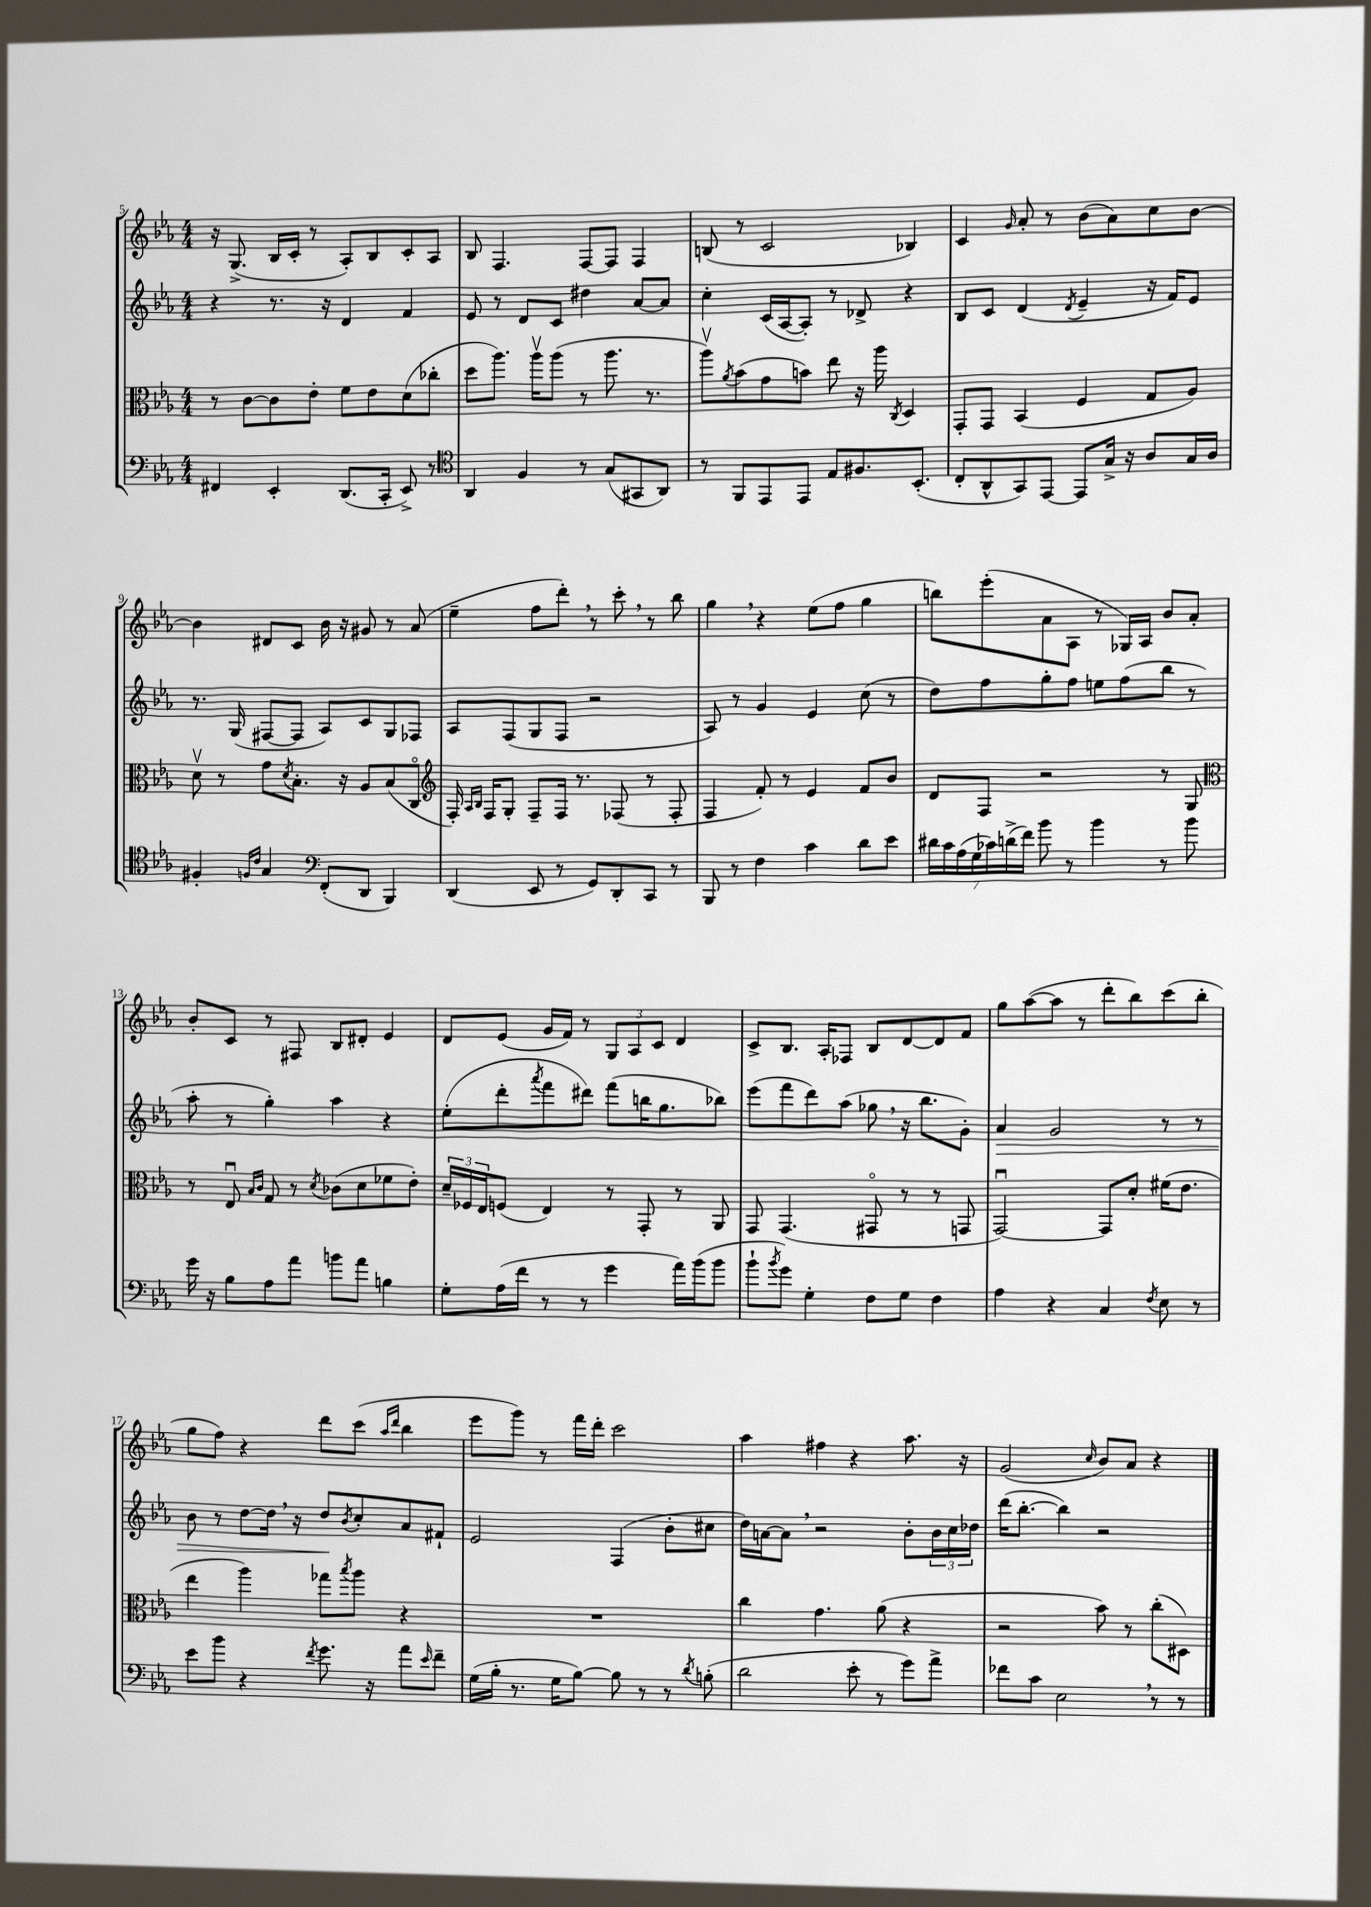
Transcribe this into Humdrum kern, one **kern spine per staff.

**kern	**kern	**kern	**kern
*staff4	*staff3	*staff2	*staff1
*clefF4	*clefC3	*clefG2	*clefG2
*k[b-e-a-]	*k[b-e-a-]	*k[b-e-a-]	*k[b-e-a-]
*M4/4	*M4/4	*M4/4	*M4/4
4FF#	8r	4r	16r
.	.	.	(8.G^
.	[8c	.	.
4EE-'	8c]	8.r	16B-
.	.	.	16c'
.	8e-'	.	8r
.	.	16r	.
(8.DD	8f	4d	8A-')
.	8e-	.	8B-
16CC'	.	.	.
8EE-^)	(8d	4f	8c'
8r	8cc-'	.	8A-
=	=	=	=
*clefC4	*	*	*
4AA-	8dd	8e-	8B-
.	8.aa-)	8r	4.F
4F	.	8d	.
.	16aa-v	.	.
.	(8aa-	8c	.
8r	8r	4dd#	[8F
(8G	8.aa-	.	8F]
8GG#	.	[8a-	4F
.	8.r	.	.
8AA-)	.	8a-]	.
=	=	=	=
8r	8aa-v)	4cc'	(8B
.	8qa-	.	.
8FF	(8b-	.	8r
8EE-	8g	(16c	2c
.	.	[16A-	.
8EE-	8b)	8A-'])	.
8E-	8ee-	8r	.
8.F#	16r	8d-^	.
.	16aa-	.	.
.	8qC	.	.
.	4D	4r	4B-)
(8.BB-'	.	.	.
=	=	=	=
8C'	8GG'	8B-	4c
8AA-^^	8GG	8c	.
.	.	.	16qqg
8GG)	(4BB-	(4d	8a-'
[8EE-	.	.	8r
.	.	8qd	.
8EE-]	4F	4e-~	(8b-
16G^	.	.	8a-)
16r	.	.	.
8A-	8G	16r	8cc
.	.	16f)	.
16G	8A-)	8e-	[8b-
16A-	.	.	.
=	=	=	=
4F#'	8dv	8.r	4b-]
.	8r	.	.
.	.	(16G	.
16qqF	.	.	.
16qqc	.	.	.
4G	8g	[8F#	8d#
.	8qd	.	.
.	8.B-'	8F#]	8c
*clefF4	*	*	*
(8FF'	.	8A-)	16b-
.	16r	.	16r
8DD	8A-	8c	8g#
4BBB-)	(8B-	8G	8r
.	8Co	8F-	(8a-
=	=	=	=
*	*clefG2	*	*
(4DD	16F')	8A-	4ee-~
.	16qqA-	.	.
.	16qqB-	.	.
.	16F	.	.
.	8G'	(8F	.
8EE-	8F~	8G	8ff
8r	16F	8F	8ddd')
.	8.r	.	.
8GG)	.	2r	8r
8DD'	(8F-	.	8ccc'
8CC	8r	.	8r
8r	8F-'	.	8bb-
=	=	=	=
8BBB-	4F	8A-)	4gg
8r	.	8r	.
4F	8f')	4g	4r
.	8r	.	.
4c	4e-	4e-	(8ee-
.	.	.	8ff
8d	8f	(8cc	4gg
8e-	8b-	8r	.
=	=	=	=
28d#	8d	8dd)	8bb)
28c	.	.	.
(28A-	.	.	.
28G	.	.	.
.	8F	8ff	(8eee-'
28c-)	.	.	.
(28d^	.	.	.
28f)	.	.	.
8b-	2r	8gg'	8a-
8r	.	8ff	8A-
4b-	.	8ee	8r
.	.	(8ff	16G-)
.	.	.	16A-
8r	8r	8bb-	8b-
8b-	8G	8r	8a-'
=	=	=	=
*	*clefC3	*	*
16g	8r	8aa-'	8b-'
16r	.	.	.
8B-	8E-u	8r	8c
.	16qqB-	.	.
.	16qqc	.	.
8A-	8G	4gg')	8r
8a-	8r	.	8F#
.	8qd	.	.
8b	(8c-	4aa-	8B-
8a-	8d	.	8d#'
4B	8f-	4r	4e-
.	8e-')	.	.
=	=	=	=
8G'	24d~	(8ee-'	8d
.	24F-	.	.
.	24E-	.	.
(16A-	(8F	8ddd'	(8e-
16f	.	.	.
.	.	8qaaa-	.
8r	4E-)	8fff	16g
.	.	.	16f)
8r	.	8ddd#)	8r
4g	8r	(8fff	12G
.	.	.	12A-
.	8GG'	16bb	.
.	.	.	12c
.	.	8.gg	.
16a-)	8r	.	4d
(16b-	.	.	.
8b-	8AA-	8bb-)	.
=	=	=	=
8b-`	8GG	(8eee-	8c^
8qb-	.	.	.
8g)	(4.GG	8fff	8.B-
4G'	.	8ddd)	.
.	.	.	16A-'
.	.	(8aa-	8F-
8F	8GG#o	8gg-	8B-
8G	8r	16r	[8d
.	.	8.bb-	.
4F	8r	.	8d]
.	8GG	8g')	8f
=	=	=	=
4A-	[2GGu)	4a-	8gg
.	.	.	([8aa-
4r	.	2g	8aa-]
.	.	.	8r
4C	8GG]	.	8ddd'
.	8d'	.	8bb-)
8qF	.	.	.
8E-	(16f#	8r	(8ccc
.	8.e-	.	.
8r	.	8r	8bb-'
=	=	=	=
8e-	4ee-	8b-	8gg
8b-	.	8r	8ff)
4r	4aa-)	[8dd	4r
.	.	16dd]	.
.	.	16r	.
8qf	.	.	.
8.g	8gg-	8dd	8ddd
.	8qbb-	8qb-	.
.	8aa-	8cc'	(8ccc
16r	.	.	.
.	.	.	16qqaa-
.	.	.	16qqddd
8a-	4r	8a-	4bb-
16qqe-	.	.	.
8f~	.	8f#`	.
=	=	=	=
(16G	1r	2e-	8eee-
16B-'	.	.	.
8.r	.	.	8ggg)
.	.	.	8r
16G	.	.	.
[8B-)	.	.	16fff
.	.	.	16ddd'
8B-]	.	(4F	2ccc
8r	.	.	.
8r	.	8b-'	.
8qd	.	.	.
(8B'	.	8cc#	.
=	=	=	=
2d	4cc	16dd)	4aa-
.	.	[16a	.
.	.	8a]	.
.	4.g	2r	4ff#
8e-'	.	.	4r
8r	(8a-	.	.
8g)	4r	8b-'	8.aa-
8a-^	.	24b-	.
.	.	24cc	.
.	.	.	16r
.	.	24dd-	.
=	=	=	=
8f-	2r	(16ddd	(2g
.	.	[8.bb-'	.
8c	.	.	.
2E-	.	4bb-])	.
.	.	.	16qqcc
.	8b-)	2r	8b-)
.	8r	.	8a-
8r	(8cc'	.	4r
8r	8D#)	.	.
==	==	==	==
*-	*-	*-	*-
